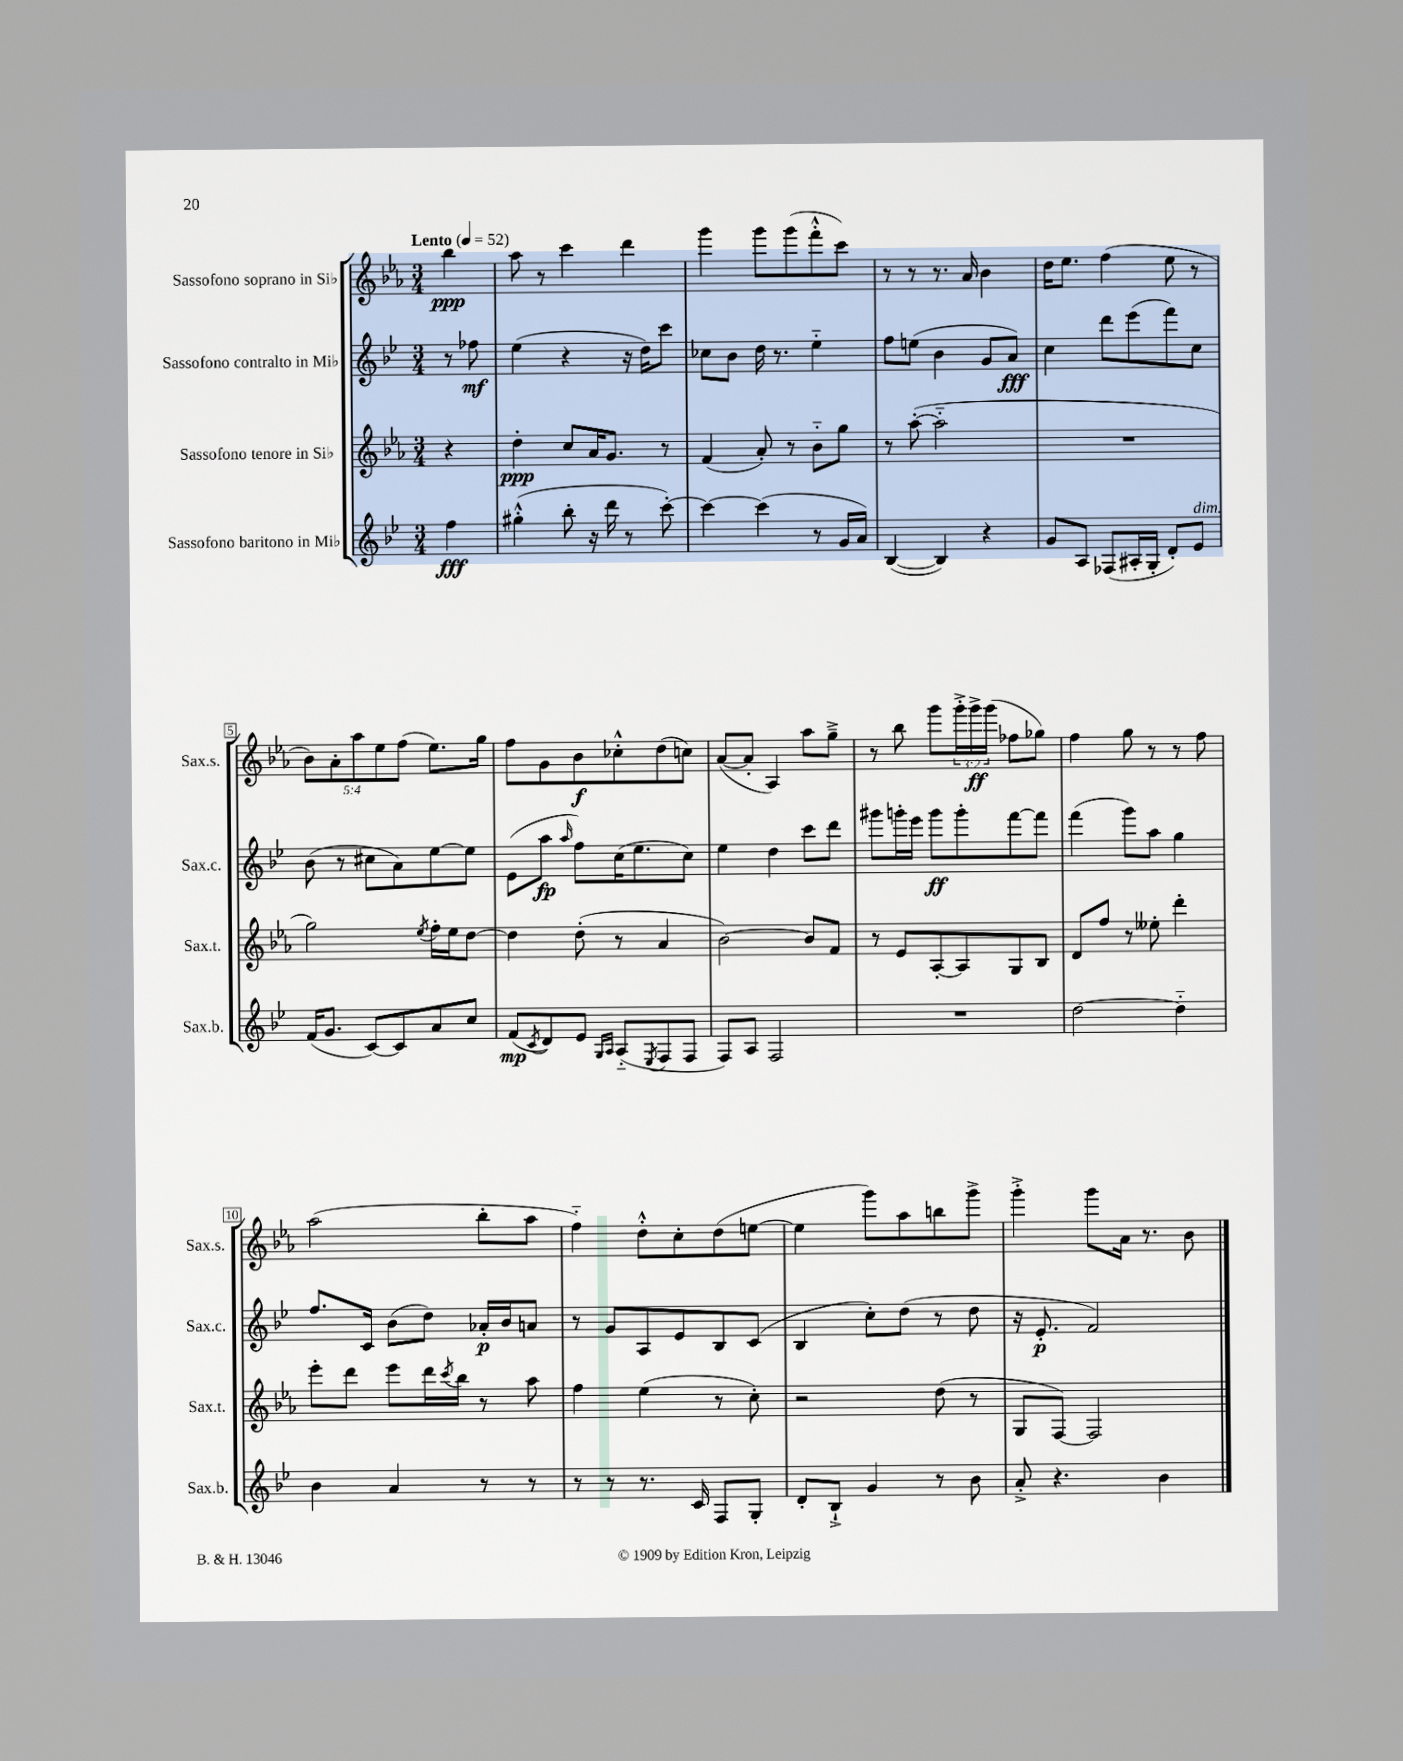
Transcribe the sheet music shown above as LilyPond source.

<<
\new StaffGroup <<
\new Staff = "s0" \with { instrumentName = "Sassofono soprano in Sib" shortInstrumentName = "Sax.s." } {
    \clef treble \key ees \major \numericTimeSignature \time 3/4 \override Staff.TupletNumber.text = #tuplet-number::calc-fraction-text \partial 4 \tempo "Lento" 4 = 52
    bes''4\ppp |
    aes''8 r8 c'''4 d'''4 |
    g'''4 g'''8 g'''8( f'''8-.-^ c'''8) |
    r8 r8 r8. aes'16 bes'4 |
    d''16 ees''8. f''4( ees''8 r8 |
    \tuplet 5/4 { bes'8) aes'8-. aes''8 ees''8 f''8( } ees''8.) g''16 |
    f''8 g'8 bes'8\f ces''8-.-^ d''8( c''8) |
    aes'8~( aes'8-. aes4) aes''8 g''8---> |
    r8 bes''8 g'''8 \tuplet 3/2 { g'''16-.-> g'''16->\ff g'''16( } fes''8 ges''8) |
    f''4 g''8 r8 r8 f''8 |
    aes''2( bes''8-. aes''8 |
    f''4-_) d''8-.-^ c''8-. d''8( e''8~ |
    e''4 g'''8) aes''8 b''8 g'''8-> |
    g'''4-.-> g'''8 aes'16 r8. bes'8 \bar "|." |
}
\new Staff = "s1" \with { instrumentName = "Sassofono contralto in Mib" shortInstrumentName = "Sax.c." } {
    \clef treble \key bes \major \numericTimeSignature \time 3/4 \partial 4
    r8 fes''8\mf |
    ees''4( r4 r16 d''16) c'''8 |
    ces''8 bes'8 d''16 r8. ees''4-_ |
    f''8 e''8( bes'4 g'8 a'8\fff) |
    c''4 d'''8 ees'''8( f'''8) c''8 |
    bes'8( r8 cis''8 a'8) ees''8~ ees''8 |
    ees'8( a''8\fp \grace { a''16 } f''8) c''16( ees''8. c''8) |
    ees''4 d''4 c'''8 d'''8 |
    gis'''8 g'''16-. ees'''16 g'''8\ff g'''8-. f'''8~ f'''8 |
    f'''4( g'''8) a''8 g''4 |
    f''8. c'16 bes'8( d''8) aes'16-.\p bes'16 a'8 |
    r8 g'8 a8 ees'8 bes8 c'8( |
    bes4 c''8-.) d''8( r8 d''8 |
    r16 ees'8.-.\p f'2) \bar "|." |
}
\new Staff = "s2" \with { instrumentName = "Sassofono tenore in Sib" shortInstrumentName = "Sax.t." } {
    \clef treble \key ees \major \numericTimeSignature \time 3/4 \partial 4
    r4 |
    d''4-.\ppp c''8 aes'16 g'8. r8 |
    f'4( aes'8-.) r8 bes'8-_ g''8 |
    r8 aes''8~-.( aes''2-_ |
    R2. |
    g''2) \acciaccatura { ees''8 } f''16-. ees''16 d''8~ |
    d''4 d''8-.( r8 aes'4 |
    bes'2~) bes'8 f'8 |
    r8 ees'8 aes8~-. aes8 g8 bes8 |
    d'8 f''8 r8 eeses''8-. d'''4-. |
    ees'''8-. d'''8 ees'''8 d'''16 \acciaccatura { c'''8 } bes''16 r8 aes''8 |
    f''4 ees''4( r8 c''8-.) |
    r2 d''8( r8 |
    g8 f8~) f2 \bar "|." |
}
\new Staff = "s3" \with { instrumentName = "Sassofono baritono in Mib" shortInstrumentName = "Sax.b." } {
    \clef treble \key bes \major \numericTimeSignature \time 3/4 \partial 4
    f''4\fff |
    gis''4-.-^( bes''8-. r16 d'''16 r8 c'''8~-.) |
    c'''4~ c'''4( r8 g'16 a'16) |
    bes4~( bes4) r4 |
    g'8 a8 fes8( ais16-. g16-. d'8-.) ees'8^\markup { \italic "dim." } |
    f'16( g'8. c'8~) c'8 a'8 c''8 |
    f'8\mp( \acciaccatura { c'8 } d'8) ees'8 \grace { g16 a16 } a8-_( \acciaccatura { ees8 } f8 f8 |
    f8) a8 f2 |
    R2. |
    d''2~ d''4-_ |
    bes'4 a'4 r8 r8 |
    r8 r8 r8. c'16 f8 g8-. |
    d'8-. bes8-!-> g'4 r8 bes'8 |
    a'8-.-> r4. bes'4 \bar "|." |
}
>>
>>
\layout { \context { \Score \override BarNumber.stencil = #(make-stencil-boxer 0.1 0.3 ly:text-interface::print) } }
